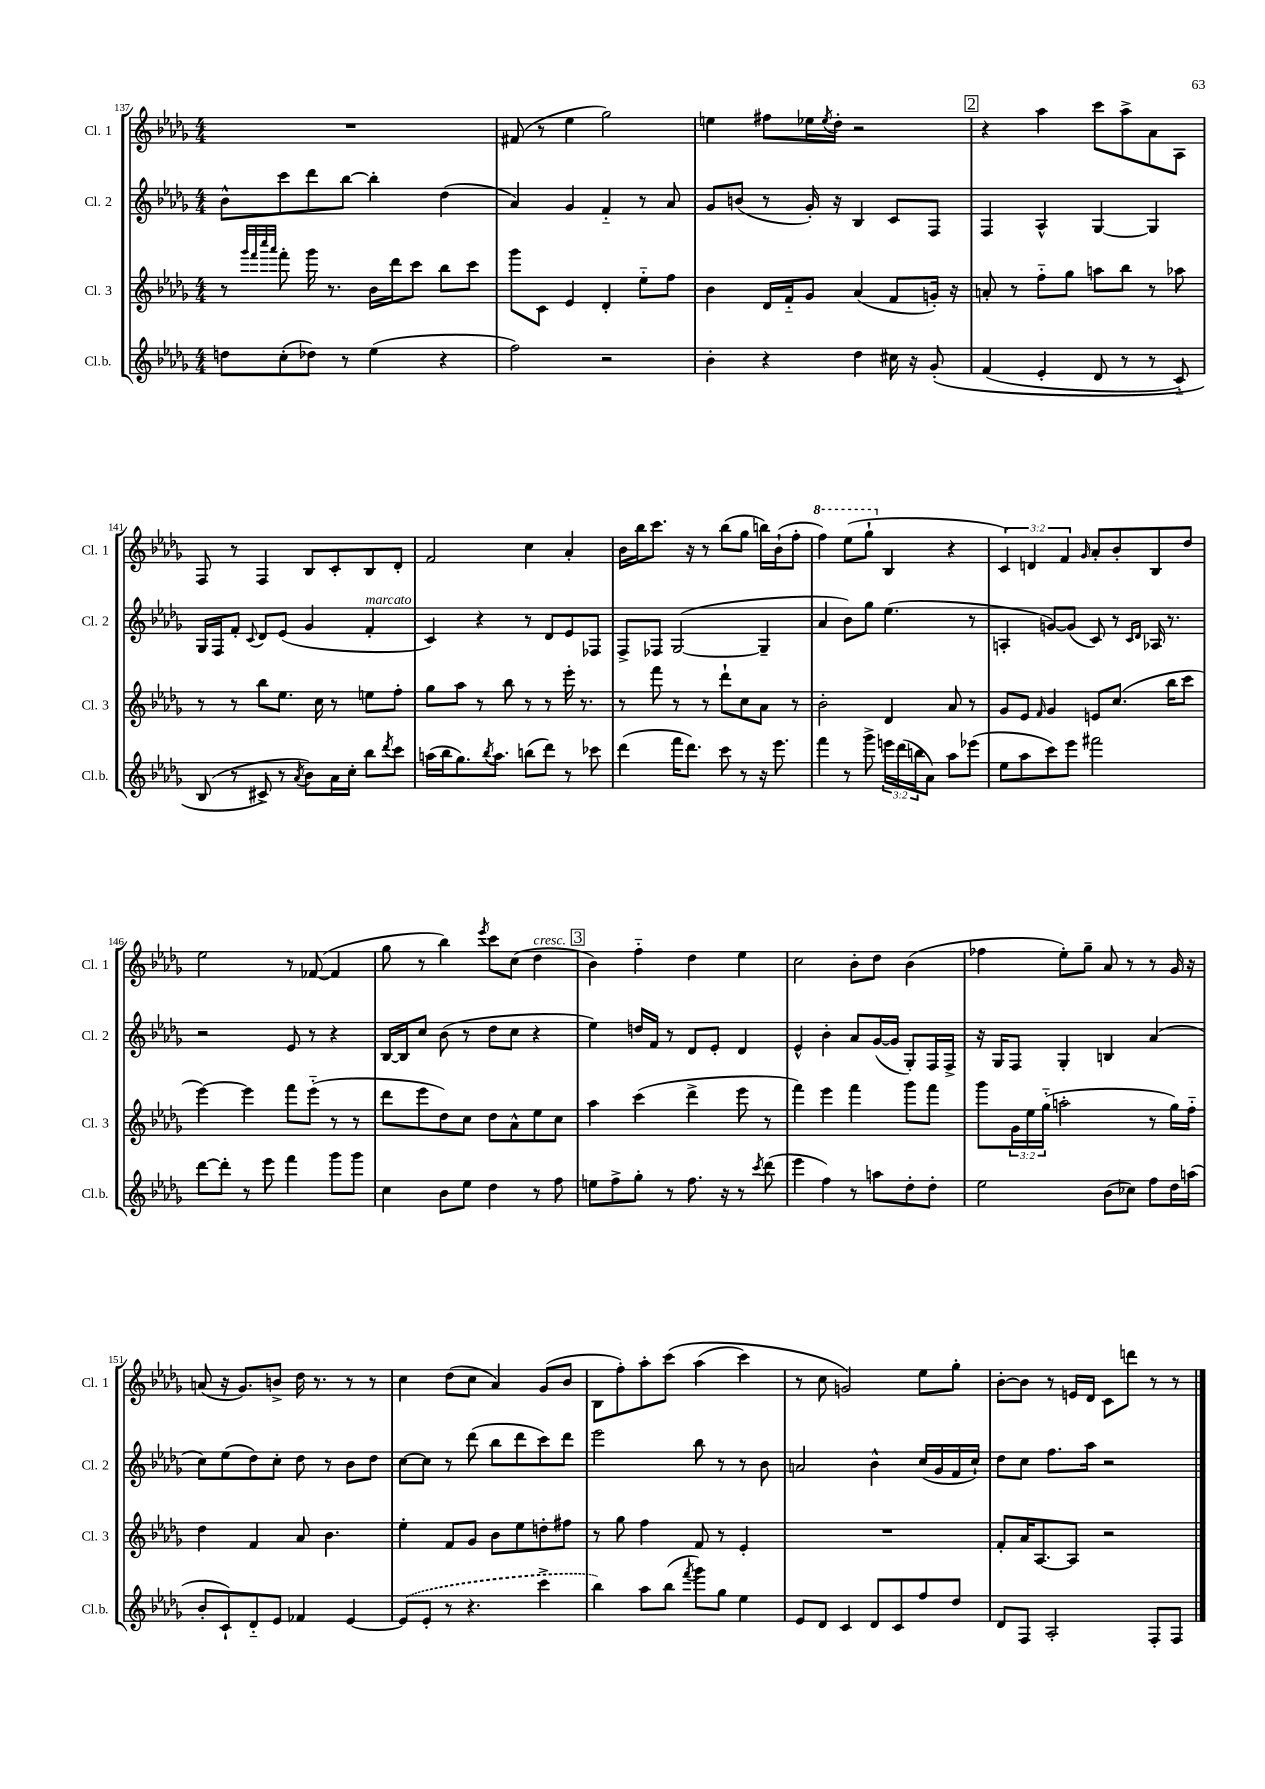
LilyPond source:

<<
\new StaffGroup <<
\new Staff = "s0" \with { instrumentName = "Cl. 1" shortInstrumentName = "Cl. 1" } {
    \clef treble \key des \major \numericTimeSignature \time 4/4 \override Staff.TupletNumber.text = #tuplet-number::calc-fraction-text
    R1 |
    fis'8( r8 ees''4 ges''2) |
    e''4 fis''8 ees''16 \acciaccatura { ees''8 } des''16-. r2 |
    \mark \markup { \box "2" } r4 aes''4 c'''8 aes''8-> aes'8 aes8 |
    f8 r8 f4 bes8 c'8-. bes8 des'8-. |
    f'2 c''4 aes'4-. |
    bes'16 bes''16 c'''8. r16 r8 bes''8( ges''8 b''16) bes'16-!( f''8-. |
    \ottava #1 f'''4) ees'''8( ges'''8-! \ottava #0 bes4 r4 |
    \tuplet 3/2 { c'4) d'4 f'4 } \grace { ges'16 } aes'8-. bes'8-. bes8 des''8 |
    ees''2 r8 fes'8~( fes'4 |
    ges''8 r8 bes''4) \acciaccatura { ees'''8 } c'''8 c''8( des''4^\markup { \italic "cresc." } |
    \mark \markup { \box "3" } bes'4) f''4-_ des''4 ees''4 |
    c''2 bes'8-. des''8 bes'4( |
    fes''4 ees''8-.) ges''8-- aes'8 r8 r8 ges'16 r16 |
    a'8( r16 ges'8.) b'8-> des''16 r8. r8 r8 |
    c''4 des''8( c''8 aes'4) ges'8( bes'8 |
    bes8 f''8-.) aes''8-. c'''8\( aes''4( c'''4) |
    r8 c''8 g'2\) ees''8 ges''8-. |
    bes'8~-. bes'8 r8 e'16 des'16 c'8 d'''8 r8 r8 \bar "|." |
}
\new Staff = "s1" \with { instrumentName = "Cl. 2" shortInstrumentName = "Cl. 2" } {
    \clef treble \key des \major \numericTimeSignature \time 4/4
    bes'8-^ c'''8 des'''8 bes''8~ bes''4-. des''4( |
    aes'4) ges'4 f'4-_ r8 aes'8 |
    ges'8 b'8( r8 ges'16-.) r16 bes4 c'8 f8 |
    \mark \markup { \box "2" } f4 aes4-^ ges4~ ges4 |
    ges16 f16 f'8-. \appoggiatura { c'8 } des'8 ees'8( ges'4 f'4-.^\markup { \italic "marcato" } |
    c'4) r4 r8 des'8 ees'8 fes8 |
    f8-> fes8 ges2~( ges4-- |
    aes'4 bes'8) ges''8 ees''4.( r8 |
    a4-. g'8~) g'8( c'8) r8 \grace { c'16 des'16 } aes16 r8. |
    r2 ees'8 r8 r4 |
    bes16~ bes16 c''8 bes'8( r8 des''8 c''8 r4 |
    \mark \markup { \box "3" } ees''4) d''16 f'16 r8 des'8 ees'8-. des'4 |
    ees'4-^ bes'4-. aes'8 ges'16~( ges'16 ges8-.) f16 f16-> |
    r16 ges16 f8 ges4-. b4 aes'4( |
    c''8) ees''8( des''8) c''8-. des''8 r8 bes'8 des''8 |
    c''8~ c''8 r8 des'''8( bes''8 des'''8 c'''8) des'''8 |
    ees'''2 bes''8 r8 r8 bes'8 |
    a'2 bes'4-^ c''16( ges'16 f'16 c''16-!) |
    des''8 c''8 f''8. aes''16 r2 \bar "|." |
}
\new Staff = "s2" \with { instrumentName = "Cl. 3" shortInstrumentName = "Cl. 3" } {
    \clef treble \key des \major \numericTimeSignature \time 4/4 \override Staff.TupletNumber.text = #tuplet-number::calc-fraction-text
    r8 \grace { ges'''32 f'''32 c''''32 aes'''32 } f'''8-. ges'''16 r8. bes'16 des'''16 c'''8 bes''8 c'''8 |
    ges'''8 c'8 ees'4 des'4-. ees''8-_ f''8 |
    bes'4 des'16 f'16-_ ges'8 aes'4( f'8 g'16-.) r16 |
    \mark \markup { \box "2" } a'8-. r8 f''8-_ ges''8 a''8 bes''8 r8 aes''8 |
    r8 r8 bes''8 ees''8. c''16 r8 e''8 f''8-. |
    ges''8 aes''8 r8 bes''8 r8 r8 ees'''16-. r8. |
    r8 f'''8 r8 r8 des'''8-! c''8 aes'8 r8 |
    bes'2-. des'4 aes'8 r8 |
    ges'8 ees'8 \grace { f'16 } ges'4 e'8 c''8.( bes''16 c'''8 |
    ees'''4~) ees'''4 f'''8 ees'''8-_( r8 r8 |
    des'''8 ees'''8 des''8) c''8 des''8 aes'8-^ ees''8 c''8 |
    \mark \markup { \box "3" } aes''4 c'''4( des'''4-> ees'''8 r8 |
    f'''4) ees'''4 f'''4 ges'''8 f'''8 |
    ges'''8 \tuplet 3/2 { ges'16 ees''16 ges''16-_( } a''2-. r8 ges''16) f''16-_ |
    des''4 f'4 aes'8 bes'4. |
    ees''4-. f'8 ges'8 bes'8 ees''8 d''8-. fis''8 |
    r8 ges''8 f''4 f'8 r8 ees'4-. |
    R1 |
    f'8-. aes'16 aes8.~ aes8 r2 \bar "|." |
}
\new Staff = "s3" \with { instrumentName = "Cl.b." shortInstrumentName = "Cl.b." } {
    \clef treble \key des \major \numericTimeSignature \time 4/4 \override Staff.TupletNumber.text = #tuplet-number::calc-fraction-text
    d''8 c''8-.( des''8) r8 ees''4( r4 |
    f''2) r2 |
    bes'4-. r4 des''4 cis''16 r16 ges'8-.\( |
    \mark \markup { \box "2" } f'4( ees'4-. des'8 r8 r8 c'8-_) |
    bes8( r8 cis'8->\) r8 \acciaccatura { aes'8 } bes'8) aes'16 c''16-. bes''8 \acciaccatura { des'''8 } c'''8 |
    a''16( bes''16 ges''8.) \acciaccatura { bes''8 } a''8. b''8( des'''8) r8 ces'''8 |
    des'''4( f'''16 des'''8.) c'''8 r8 r16 ees'''8. |
    f'''4 r8 ges'''8-> \tuplet 3/2 { e'''16 des'''16( b''16 } aes'8) aes''8 ees'''8( |
    ees''8 aes''8 c'''8) ees'''8 fis'''2 |
    des'''8~ des'''8-. r8 ees'''8 f'''4 ges'''8 ges'''8 |
    c''4 bes'8 ees''8 des''4 r8 f''8 |
    \mark \markup { \box "3" } e''8 f''8-> ges''8-. r8 f''8. r16 r8 \acciaccatura { c'''8 } des'''8( |
    ees'''4 f''4) r8 a''8 des''8-. des''8-. |
    ees''2 bes'8( ces''8) f''8 des''16 a''16( |
    bes'8-. c'8-!) des'8-_ ees'8 fes'4 ees'4~ |
    \once \slurDashed ees'8( ees'8-. r8 r4. c'''4-> |
    bes''4) aes''8 bes''8( \acciaccatura { f'''8 } ges'''8) ges''8 ees''4 |
    ees'8 des'8 c'4 des'8 c'8 f''8 des''8 |
    des'8 f8 aes2-. f8-. f8 \bar "|." |
}
>>
>>
\layout { \context { \Score currentBarNumber = #137 } }
